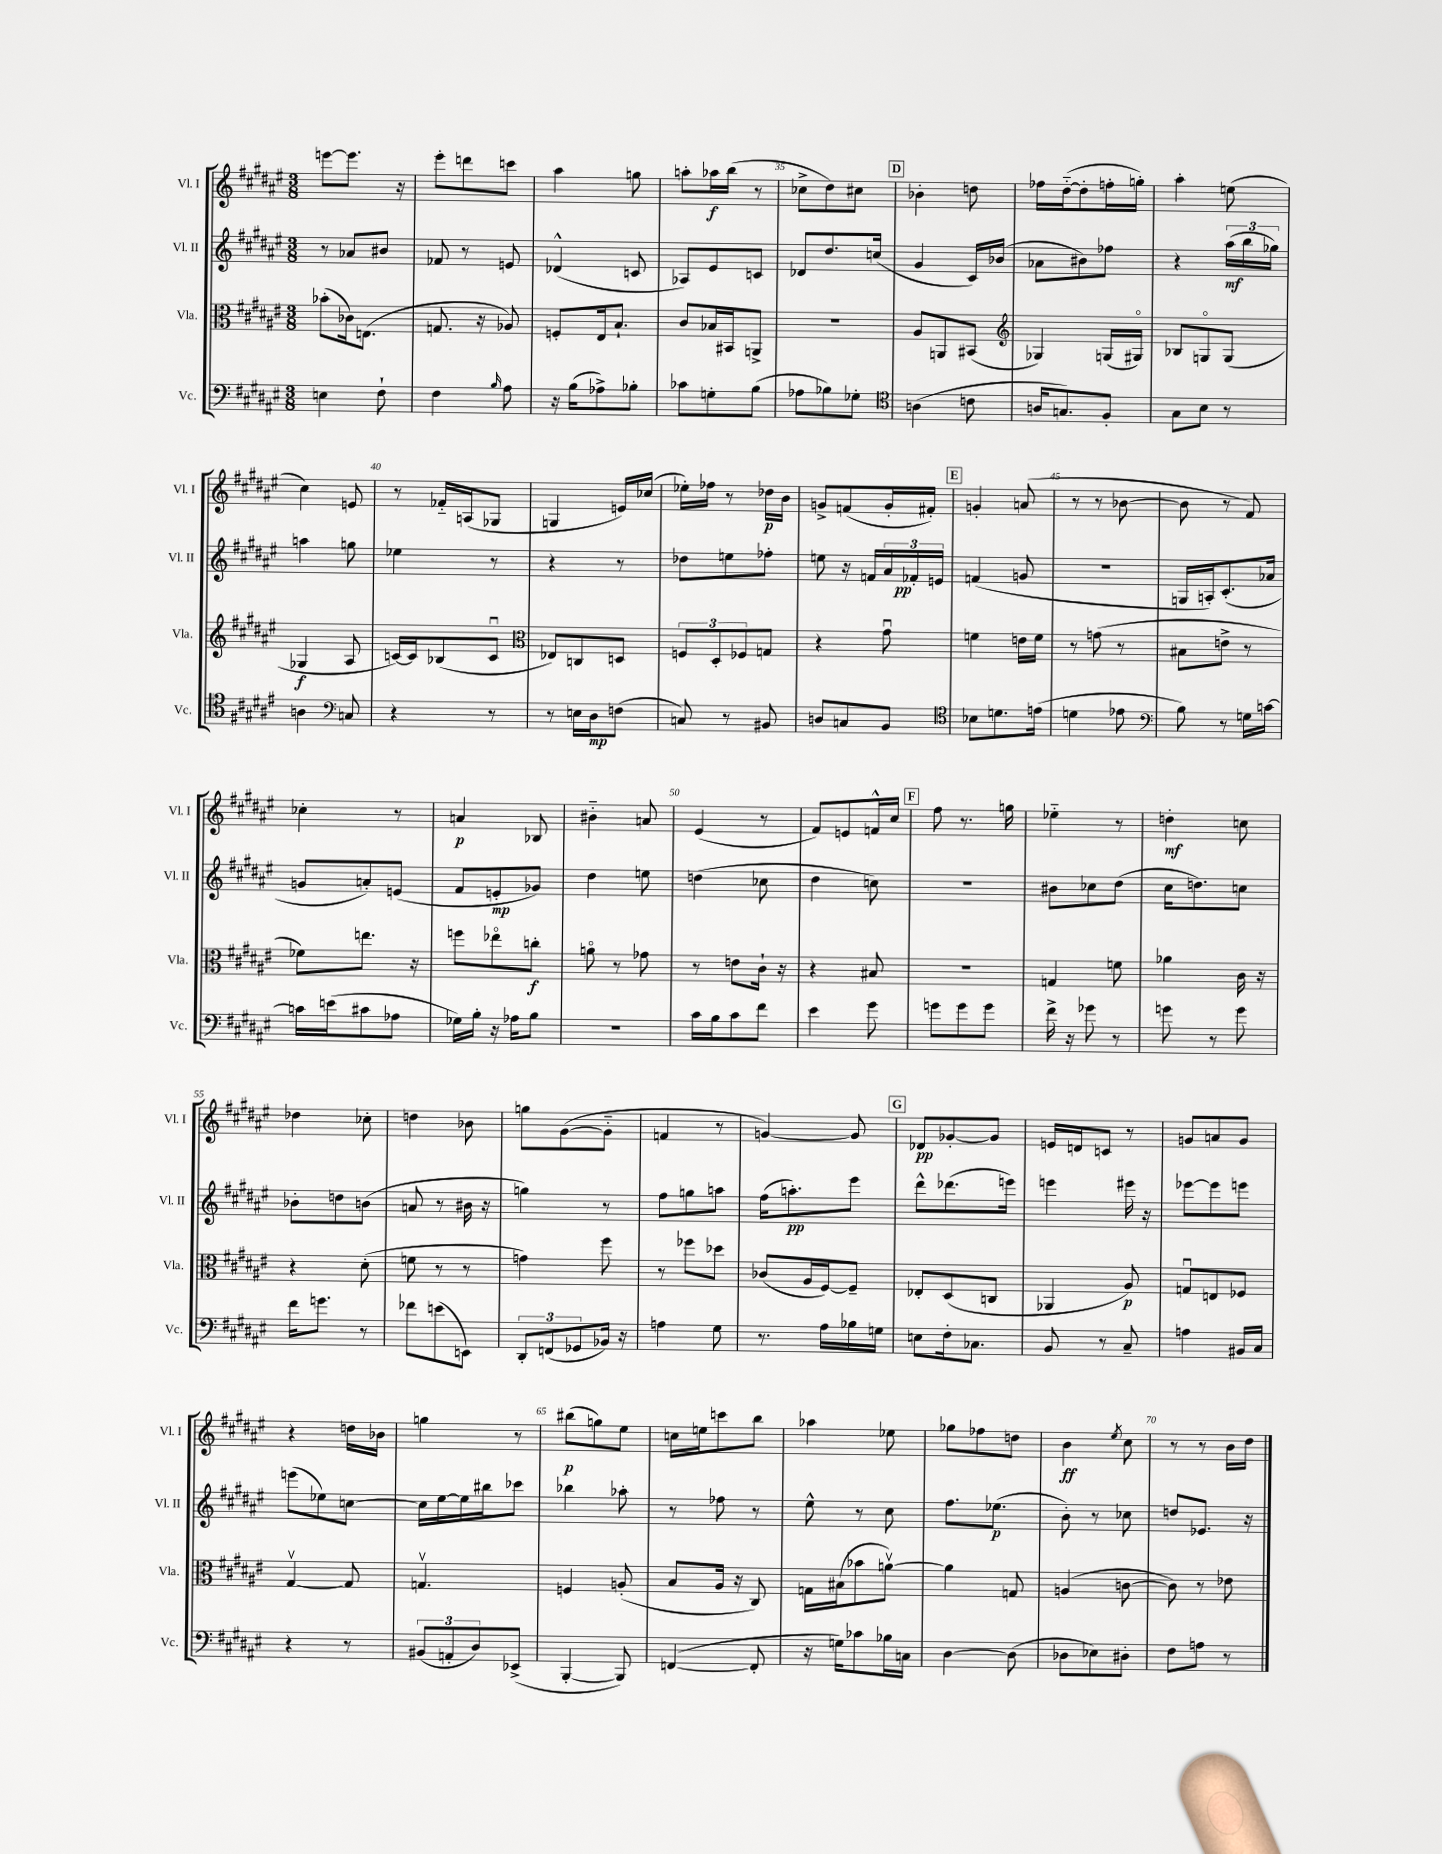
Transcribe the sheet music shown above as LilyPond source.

<<
\new StaffGroup <<
\new Staff = "s0" \with { instrumentName = "Vl. I" shortInstrumentName = "Vl. I" } {
    \clef treble \key fis \major \numericTimeSignature \time 3/8
    e'''8~ e'''8. r16 |
    eis'''8-. d'''8 c'''8 |
    ais''4 g''8 |
    a''8-. aes''16\f b''16( r8 |
    ces''8-> dis''8) cis''8 |
    \mark \markup { \box "D" } bes'4-. d''8 |
    fes''16 dis''16~-_( dis''8-. f''16-. g''16-.) |
    ais''4-. e''8( |
    cis''4) e'8 |
    r8 fes'16-_ a16( ges8 |
    g4 e'16) ces''16( |
    ees''16-.) fes''16 r8 des''16\p b'16 |
    g'8-> f'8( g'16-. fis'16-.) |
    \mark \markup { \box "E" } g'4-. a'8( |
    r8 r8 bes'8~ |
    bes'8 r8 fis'8) |
    ces''4-. r8 |
    a'4\p bes8 |
    bis'4-_ a'8 |
    eis'4( r8 |
    fis'8) e'8 f'16-^ cis''16 |
    \mark \markup { \box "F" } fis''8 r8. g''16 |
    ees''4-_ r8 |
    d''4-.\mf c''8 |
    des''4 ces''8-. |
    d''4 bes'8 |
    g''8 gis'8~( gis'8-_ |
    f'4 r8 |
    g'4~) g'8 |
    \mark \markup { \box "G" } des'8\pp ges'8~-. ges'8 |
    e'16 d'16 c'8 r8 |
    g'8 a'8 g'8 |
    r4 d''16 bes'16 |
    g''4 r8 |
    bis''8\p( g''8) eis''8 |
    c''16 e''16 c'''8 b''8 |
    aes''4 ees''8 |
    ges''8 fes''8 d''8 |
    b'4\ff \acciaccatura { eis''8 } cis''8 |
    r8 r8 b'16 dis''16 \bar "|." |
}
\new Staff = "s1" \with { instrumentName = "Vl. II" shortInstrumentName = "Vl. II" } {
    \clef treble \key fis \major \numericTimeSignature \time 3/8
    r8 aes'8 bis'8 |
    fes'8 r8 e'8 |
    des'4-^( c'8 |
    aes8) eis'8 c'8 |
    des'8 dis''8. c''16( |
    \mark \markup { \box "D" } gis'4 cis'16) bes'16( |
    aes'8 bis'8) fes''8 |
    r4 \tuplet 3/2 { ais''16\mf( b''16 ges''16) } |
    a''4 g''8 |
    ees''4 r8 |
    r4 r8 |
    des''8 e''8 fes''8-. |
    e''8 r16 f'16 \tuplet 3/2 { ais'16 fes'16-.\pp e'16 } |
    \mark \markup { \box "E" } f'4( g'8 |
    R4. |
    g16 a16-.) cis'8.-.( aes'16 |
    g'8 a'8-.) e'8( |
    fis'8 e'8-.\mp ges'8) |
    dis''4 e''8 |
    d''4( ces''8 |
    dis''4 c''8) |
    \mark \markup { \box "F" } R4. |
    bis'8 ces''8 dis''8( |
    cis''16 d''8.) c''8 |
    bes'8-. d''8 b'8( |
    a'8 r8 bis'16 r16 |
    g''4) r8 |
    fis''8 g''8 a''8 |
    fis''16( a''8.-.\pp) eis'''8 |
    \mark \markup { \box "G" } dis'''8-^ des'''8.( e'''16) |
    e'''4 eis'''16 r16 |
    ees'''8~ ees'''8 e'''8 |
    e'''8( ees''8) c''8~ |
    c''16 eis''16~ eis''16 bis''16 ces'''8 |
    bes''4 aes''8-. |
    r8 fes''8 r8 |
    eis''8-^ r8 cis''8 |
    fis''8. ees''8.\p( |
    b'8-.) r8 ces''8 |
    d''8 ees'8. r16 \bar "|." |
}
\new Staff = "s2" \with { instrumentName = "Vla." shortInstrumentName = "Vla." } {
    \clef alto \key fis \major \numericTimeSignature \time 3/8
    bes'8-.( ces'16) e8.( |
    g8. r16 aes8) |
    f8-. eis16 b8.-! |
    cis'8 bes16 bis,16 a,8-> |
    R4. |
    \mark \markup { \box "D" } ais8 a,8 bis,8( |
    \clef treble ges4) g16( gis16\flageolet) |
    bes8 g8\flageolet g8( |
    ges4\f ais8 |
    c'16~) c'16 bes8( c'8\downbow |
    \clef alto ees8) c8 d8 |
    \tuplet 3/2 { f8 dis8-. fes8 } g8 |
    r4 gis'8\downbow |
    \mark \markup { \box "E" } f'4 e'16 f'16 |
    r8 g'8( r8 |
    bis8 e'8-> r8 |
    fes'8) e''8. r16 |
    f''8 ees''8\flageolet c''8-.\f |
    a'8\flageolet r8 ges'8 |
    r8 e'8 cis'16-! r16 |
    r4 bis8 |
    \mark \markup { \box "F" } R4. |
    g4 f'8 |
    aes'4 cis'16 r16 |
    r4 dis'8-.( |
    f'8 r8 r8 |
    g'4) fis''8 |
    r8 fes''8 des''8 |
    ces'8( ais16 fis16~) fis8-- |
    \mark \markup { \box "G" } ees8-. dis8( c8 |
    aes,4 ais8\p) |
    g8\downbow e8 fes8 |
    gis4~\upbow gis8 |
    g4.\upbow |
    f4 a8-.( |
    b8 ais16 r16 cis8) |
    g16 bis16( bes'8 a'8~\upbow) |
    a'4 g8 |
    a4( c'8~ |
    c'8) r8 ees'8 \bar "|." |
}
\new Staff = "s3" \with { instrumentName = "Vc." shortInstrumentName = "Vc." } {
    \clef bass \key fis \major \numericTimeSignature \time 3/8
    e4 fis8-! |
    fis4 \grace { b16 } ais8 |
    r16 b16( aes8->) bes8-. |
    ces'8 g8-. b8( |
    aes8 bes8) ges8-. |
    \mark \markup { \box "D" } \clef tenor a4( c'8 |
    a16 g8.) fis8-. |
    gis8 b8 r8 |
    a4 \clef bass c8 |
    r4 r8 |
    r8 e16 dis16\mp f8( |
    c8) r8 bis,8 |
    d8 c8 b,8 |
    \mark \markup { \box "E" } \clef tenor bes8 d'8. e'16( |
    d'4 ees'8 |
    \clef bass b8) r8 g16 c'16~ |
    c'16 e'16( cis'8 aes8 |
    ges16) b16-. r16 aes16 b8 |
    R4. |
    cis'16 b16 cis'8 fis'8 |
    eis'4 gis'8 |
    \mark \markup { \box "F" } g'8 g'8 g'8 |
    fis'16-> r16 ges'8 r8 |
    g'8 r8 g'8 |
    fis'16 g'8. r8 |
    fes'8 e'8( e,8) |
    \tuplet 3/2 { dis,8-. f,8( ges,8 } bes,16) r16 |
    a4 gis8 |
    r8. ais16 bes16 g16 |
    \mark \markup { \box "G" } e8 fis16-. ces8. |
    b,8 r8 cis8-- |
    a4 bis,16 cis16 |
    r4 r8 |
    \tuplet 3/2 { bis,8( a,8-. dis8) } ees,8->( |
    b,,4~-. b,,8) |
    f,4~( f,8-. |
    r16 g16) ces'8 bes16 c16 |
    dis4~ dis8( |
    des8 ees8) dis8-. |
    fis8 a8 r8 \bar "|." |
}
>>
>>
\layout { \context { \Score currentBarNumber = #31 \override BarNumber.break-visibility = ##(#f #t #t) barNumberVisibility = #(every-nth-bar-number-visible 5) } }
